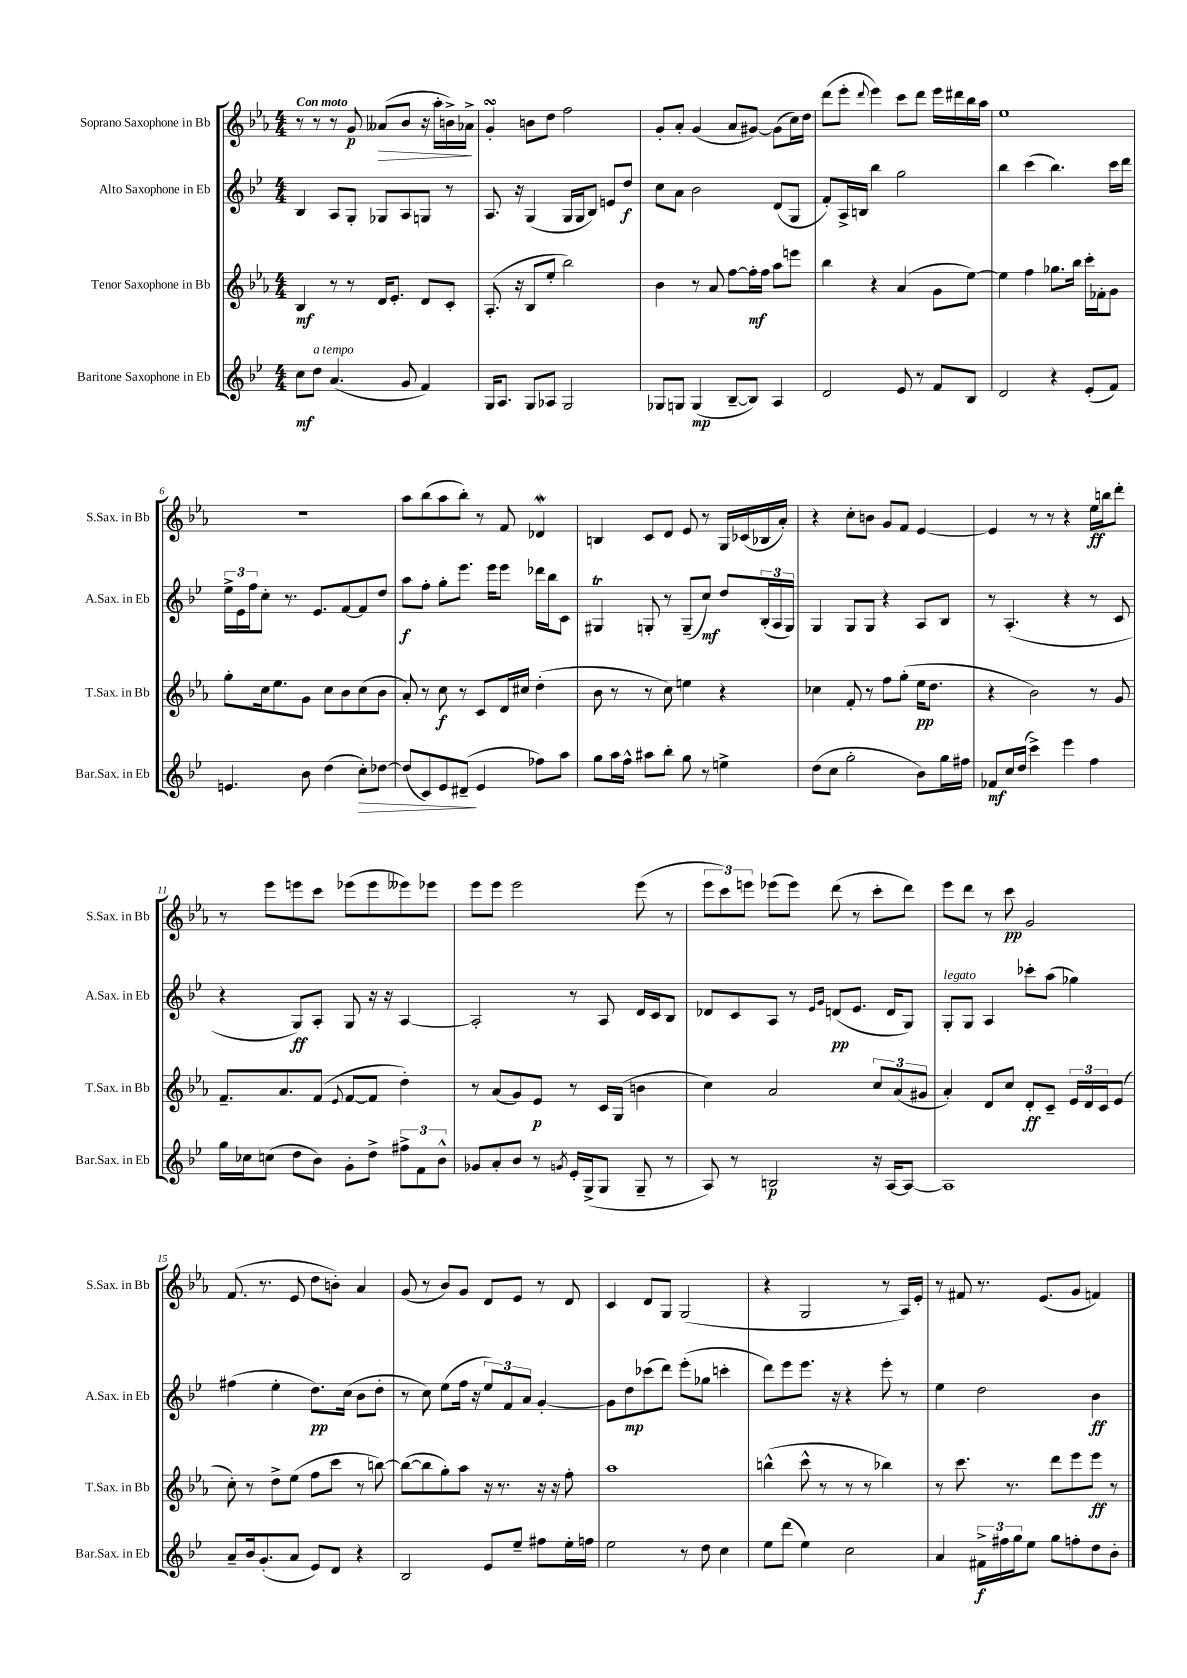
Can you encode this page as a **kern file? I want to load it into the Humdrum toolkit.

**kern	**kern	**kern	**kern
*staff4	*staff3	*staff2	*staff1
*clefG2	*clefG2	*clefG2	*clefG2
*k[b-e-]	*k[b-e-a-]	*k[b-e-]	*k[b-e-a-]
*M4/4	*M4/4	*M4/4	*M4/4
8cc\L	4B-/	4B-/	8r
8dd\J	.	.	8r
(4.a/	8r	8A/L	8r
.	8r	8G'/J	8g/
.	16d/LK	8G-/L	(8a--/L
.	8.e-'/J	.	.
8g/	.	8A/	8b-/J
4f/)	8d/L	8G/J	16r
.	.	.	16aa-'\LL
.	8c'/J	8r	16b^\)
.	.	.	16a-^\JJ
=	=	=	=
16G/LK	(8.A-'/	8.A/	4g'/
8.A/J	.	.	.
.	16r	16r	.
8G/L	8B-/L	(4G/	8b\L
8A-/J	8ee-'/J	.	8dd\J
2G/	2bb-\)	16G/LL	2ff\
.	.	16G/J	.
.	.	8B-/J)	.
.	.	8e/L	.
.	.	8dd/J	.
=	=	=	=
8G-/L	4b-\	8cc\L	8g'/L
8G/J	.	8a\J	8a-'/J
(4G/	8r	2b-\	(4g/
.	8a-/	.	.
[8B-~/L	[8ff\L	.	8a-/L
8B-/]J)	16ff'\]L	.	[8g#/J)
.	16ff\JJ	.	.
4A/	8aa-\L	(8d/L	(8g#\]L
.	8eee\J	8G/J	16cc\L)
.	.	.	16dd\JJ
=	=	=	=
2d/	4bb-\	8f'/L)	(8ddd\L
.	.	16A^/L	8eee-'\J
.	.	16B/JJ	.
.	.	.	8qqddd/
.	4r	4bb-\	4eee-\)
8e-/	(4a-/	2gg\	8ccc\L
8r	.	.	8ddd\J
8f/L	8g\L	.	16eee-\LL
.	.	.	16ddd#\
8B-/J	[8ee-\J)	.	16bb-\
.	.	.	16aa-\JJ
=	=	=	=
2d/	4ee-\]	4bb-\	1ee-
.	4ff\	(4ccc\	.
4r	8.gg-\L	4.bb-\)	.
.	16bb-\Jk	.	.
(8e-'/L	16ccc'\LL	.	.
.	16f-'\J	.	.
8f/J)	8g\J	16ccc\LL	.
.	.	16ddd\JJ	.
=	=	=	=
4.e/	8gg'\L	24ee-^\LL	1r
.	.	24e-\	.
.	.	24ff\J	.
.	16cc\k	8cc'\J	.
.	8.ee-\	.	.
.	.	8.r	.
8b-\	8g\J	.	.
.	.	8.e-/L	.
(4dd\	8cc\L	.	.
.	8b-\	[8f/	.
8cc'\L)	(8cc\	8f/]	.
[8dd-\J	8b-\J	8dd/J	.
=	=	=	=
(8dd-/]L	8a-'/)	8aa\L	8aa-\L
8c/)	8r	8ff'\J	(8bb-\
8e-/	8cc\	8gg'\L	8aa-\
(8d#~/J	8r	8.eee-\J	8bb-'\J)
4e-/	8c/L	.	8r
.	.	16eee-\LK	.
.	16d/L	8eee-\J	8f/
.	16cc#/JJ	.	.
8ff-\L)	(4dd'\	16ddd-\LL	4d-/
.	.	16bb-\J	.
8aa\J	.	8c\J	.
=	=	=	=
8gg\L	8b-\	4G#/	4B/
16aa\L	8r	.	.
16ff^^\JJ	.	.	.
8aa#\L	8r	8G'/	8c/L
8bb-'\J	8cc\)	8r	8d/J
8gg\	4ee\	(8G~/L	8e-/
8r	.	8cc/J)	8r
4ee^\	4r	8dd/L	16G/LL
.	.	.	(16c-/
.	.	(24B-'/L	16B-/
.	.	24A/	.
.	.	.	16a-'/JJ)
.	.	24G/JJ)	.
=	=	=	=
(8dd\L	4cc-\	4G/	4r
8cc\J	.	.	.
2gg'\	8f'/	8G/L	8cc'\L
.	8r	8G/J	8b\J
.	8ff\L	4r	8g/L
.	(8gg'\J	.	8f/J
8b-\L)	16ee-\LK	8A/L	[4e-/
.	8.dd\J	.	.
16gg\L	.	8B-/J	.
16ff#\JJ	.	.	.
=	=	=	=
8f-/L	4r	8r	4e-/]
16cc/L	.	(4.A'/	.
(16dd/JJ	.	.	.
4ccc^\)	2b-\)	.	8r
.	.	.	8r
4eee-\	.	4r	4r
4ff\	8r	8r	16ee-\LL
.	.	.	16bb\J
.	8g/	8c/	8ddd'\J
=	=	=	=
16gg\LL	8.f~/L	4r	8r
16cc-\J	.	.	.
(8cc\J	.	.	8eee-\L
.	8.a-/	.	.
8dd\L	.	8G/L)	8eee\
8b-\J)	(8f/J	8A'/J	8ccc\J
.	8qqe-/	.	.
8g'\L	[8f/L	8G/	(8eee-\L
8dd^\J	8f/]J	16r	8eee-\
.	.	16r	.
12ff#^\L	4dd'\)	[4A/	8eee--\)
12f\	.	.	.
.	.	.	8eee-\J
12b-^^\J	.	.	.
=	=	=	=
8g-/L	8r	2A'/]	8eee-\L
8a'/	(8a-/L	.	8eee-\J
8b-/J	8g/)	.	2eee-\
8r	8e-/J	.	.
8qg/	.	.	.
16e-'/LL	8r	8r	.
(16G^/J	.	.	.
8G/J	16c/LL	8A/	.
.	(16G/JJ	.	.
8G~/	4b\	16d/LL	(8eee-\
.	.	16c/J	.
8r	.	8B-/J	8r
=	=	=	=
8A/)	4cc\)	8d-/L	12eee-\L
.	.	.	12ccc\)
8r	.	8c/	.
.	.	.	12eee\J
2B/	2a-/	8A/J	(8eee-\L
.	.	8r	8eee-\J)
.	.	16qqe-/LL	.
.	.	16qqg/JJ	.
.	.	(8d/L	(8ddd\
.	.	8.e-/J	8r
16r	12cc/L	.	8ccc'\L
[16A/LK	.	16d/LK	.
.	(12a-/	.	.
8A/_J	.	8G/J)	8ddd\J)
.	12g#/J	.	.
=	=	=	=
1A]	4a-'/)	8G'/L	8eee-\L
.	.	8G/J	8ddd\J
.	8d/L	4A/	8r
.	8cc/J	.	8ccc\
.	8d'/L	8ccc-'\L	2g/
.	8c~/J	(8aa\J	.
.	24e-/LL	4gg-\)	.
.	24d/	.	.
.	24c/J	.	.
.	(8e-/J	.	.
=	=	=	=
8a~/L	8cc'\)	(4ff#\	(8.f/
16b-/k	8r	.	.
(8.g'/	.	.	8.r
.	8dd^\L	4ee-'\	.
8a/J	(8ee-\J	.	8e-/
8e-/L)	8ff\L	8.dd\L)	8dd\L
8d/J	8ccc\J	.	8b'\J)
.	.	(16cc\Jk	.
4r	8r	8b-\L	4a-/
.	[8bb\)	8dd'\J	.
=	=	=	=
2B-/	(8bb\_L	8r	(8g/
.	8bb\]	8cc\)	8r
.	8gg'\)	(8ee-\L	8b-/L)
.	8aa-\J	16ff\Jk	8g/J
.	.	16r	.
8e-/L	16r	12ee-/L)	8d/L
.	8.r	.	.
.	.	12f/	.
8ee-~/J	.	.	8e-/J
.	.	12a/J	.
8ff#\L	16r	[4g'/	8r
.	16r	.	.
16ee-'\L	8ff'\	.	8d/
16ff\JJ	.	.	.
=	=	=	=
2ee-\	1aa-	8g\]L	4c/
.	.	8dd\	.
.	.	(8ccc-\	8d/L
.	.	8ddd\J)	8G/J
8r	.	(8eee-'\L	(2G/
8dd\	.	8gg-\J	.
4cc\	.	4ccc'\	.
=	=	=	=
8ee-\L	(4bb^^\	8ddd\L)	4r
(8ddd\J	.	8eee-\	.
4ee-\)	8ccc^^\	8.eee-\J	2G/
.	8r	.	.
.	.	16r	.
2cc\	8r	4r	.
.	8r	.	.
.	4bb-\)	8eee-'\	8r
.	.	8r	16A-/LL)
.	.	.	16e-'/JJ
=	=	=	=
4a/	8r	4ee-\	8r
.	8.ccc\	.	8f#/
24f#^\LL	.	2dd\	8.r
24ff#\	.	.	.
.	8.r	.	.
24gg\J	.	.	.
8ee-\J	.	.	.
.	.	.	(8.e-/L
8gg\L	8ddd\L	.	.
8ff'\	8eee-\	.	8g/J
8dd\	8eee-\J	4b-\	4f/)
8b-'\J	8r	.	.
==	==	==	==
*-	*-	*-	*-
